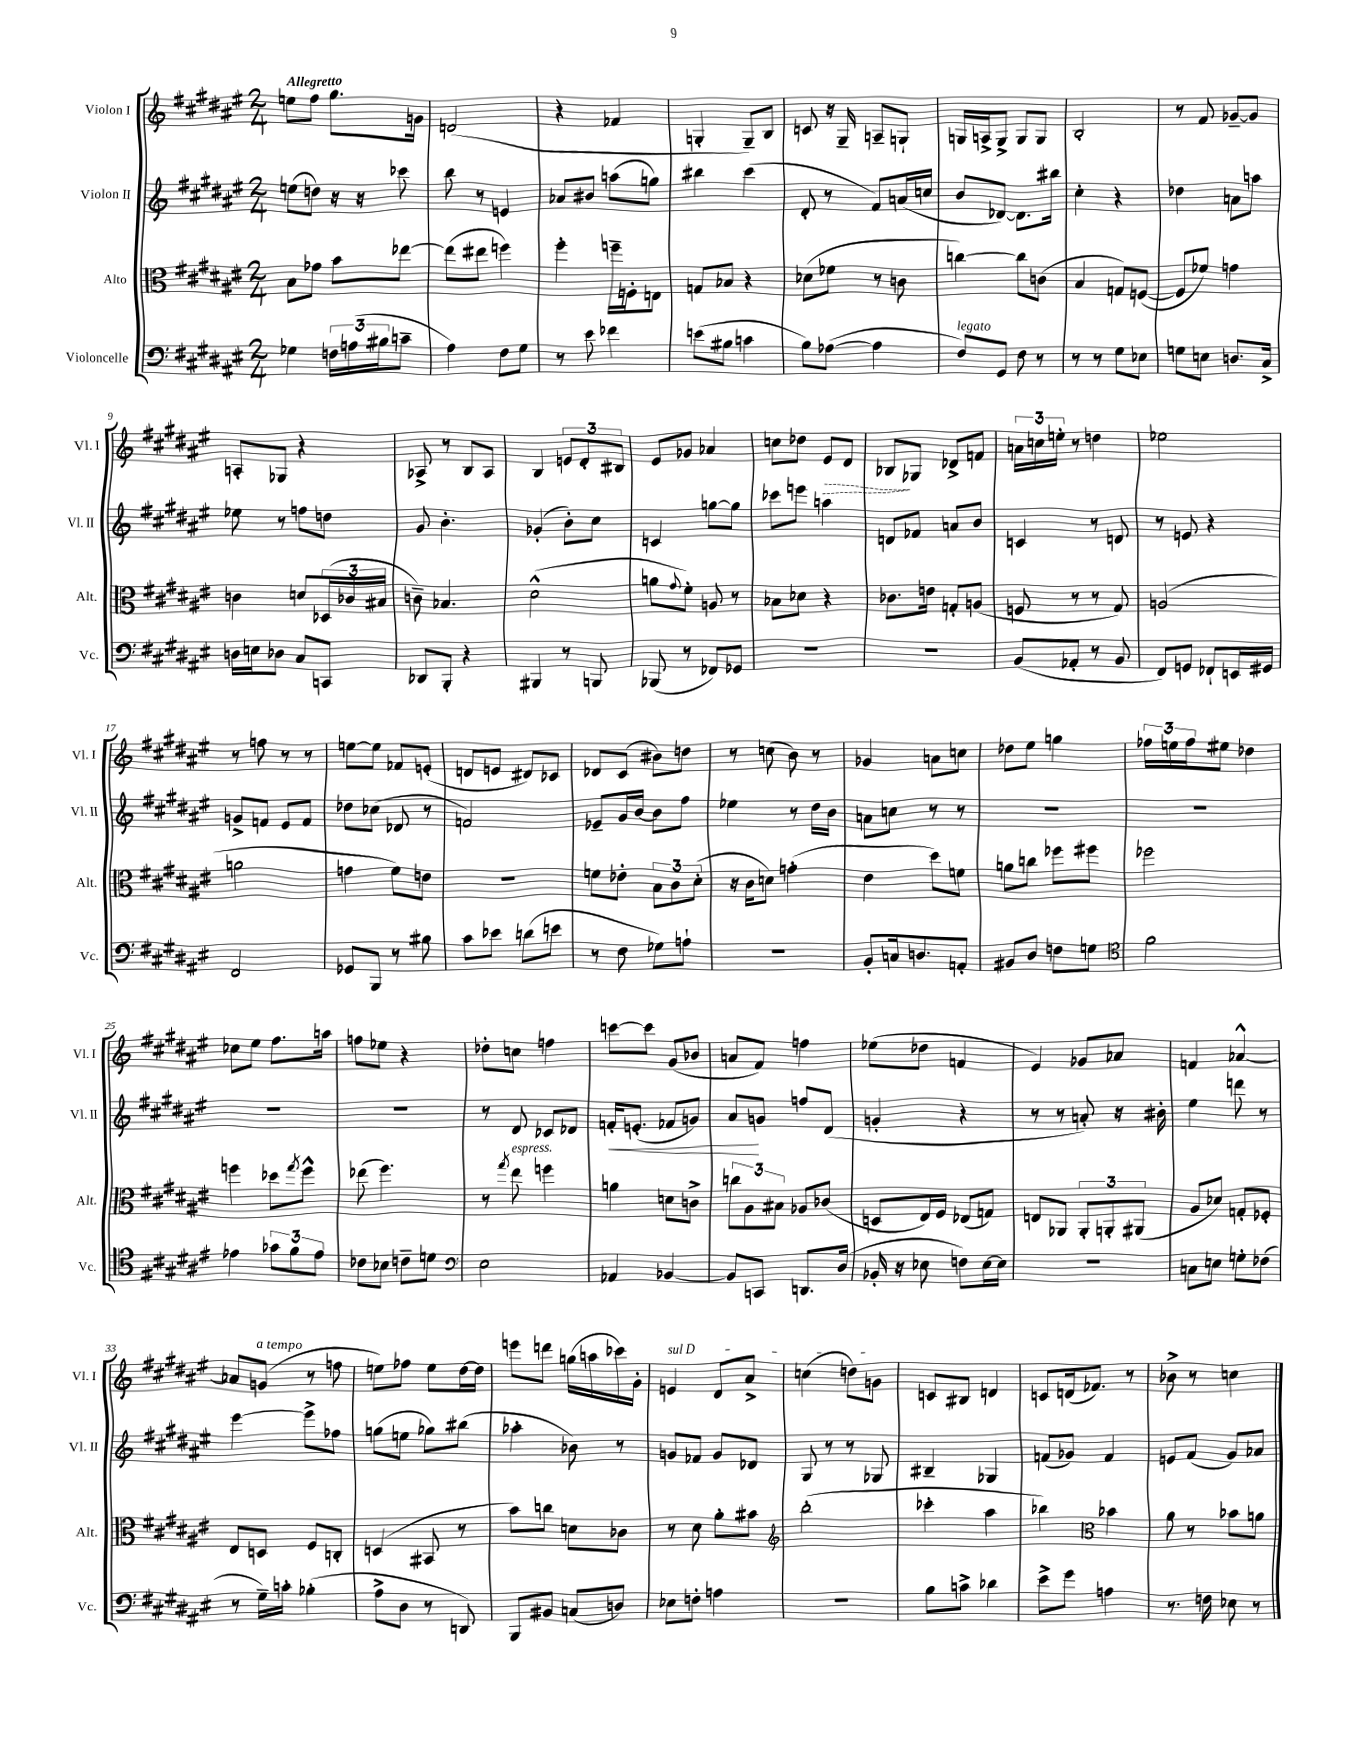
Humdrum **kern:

**kern	**kern	**kern	**dynam	**kern	**dynam
*part4	*part3	*part2	*part2	*part1	*part1
*staff4	*staff3	*staff2	*staff2	*staff1	*staff1
*I"Violoncelle	*I"Alto	*I"Violon II	*	*I"Violon I	*
*I'Vc.	*I'Alt.	*I'Vl. II	*	*I'Vl. I	*
*clefF4	*clefC3	*clefG2	*	*clefG2	*
*k[f#c#g#d#a#e#]	*k[f#c#g#d#a#e#]	*k[f#c#g#d#a#e#]	*	*k[f#c#g#d#a#e#]	*
*M2/4	*M2/4	*M2/4	*	*M2/4	*
=1	=1	=1	=1	=1	=1
!	!	!	!	!LO:TX:a:B:t=Allegretto	!
4G-X\	8B\L	(8een\L	.	8een\L	.
.	8g-X\J	8ddn\J)	.	8ff#\J	.
24Fn\LL	8b\L	16r	.	8.gg#\L	.
(24An\	.	.	.	.	.
.	.	16r	.	.	.
24B#X\J	.	.	.	.	.
8cn~\J	[8ee-X\J	8ccc-X\	.	.	.
.	.	.	.	16gn\Jk	.
=2	=2	=2	=2	=2	=2
4A#\)	(8ee-\L]	8bb\	.	(2dn/	.
.	8ee#X\J	8r	.	.	.
8F#\L	4ffn\)	4en/	.	.	.
8G#\J	.	.	.	.	.
=3	=3	=3	=3	=3	=3
8r	4ff#'\	8a-X/L	.	4r	.
8e#\	.	8b#X/J	.	.	.
4f-X\	16ffn~\LL	(8aan\L	.	4f-X/	.
.	16Fn'\J	.	.	.	.
.	8En\J	8ggn\J)	.	.	.
=4	=4	=4	=4	=4	=4
(8en\L	8Gn/L	4bb#X\	.	4Gn'/	.
8B#X\J	8B-X/J	.	.	.	.
4cn\	4r	(4ccc#\	.	8G~/L)	.
.	.	.	.	8B/J	.
=5	=5	=5	=5	=5	=5
8B\L)	(8d-X\L	8d#'/	.	8cn/	.
([8A-X\J	8f-X\J	8r	.	16r	.
.	.	.	.	16G#~/	.
4A-\]	8r	8f#/L)	.	8An~/L	.
.	8cn\	(16an/L	.	8Gn`/J	.
.	.	16ccn/JJ	.	.	.
=6	=6	=6	=6	=6	=6
!LO:TX:a:i:t=legato	!	!	!	!	!
8F#/L)	[4ccn\)	8b/L	.	16Gn/LL	.
.	.	.	.	16An^/J	.
8GG#/J	.	[8d-X/J)	.	8G^/J	.
8F#\	8cc\L]	8.d-\L]	.	8G/L	.
8r	(8cn\J	.	.	8G/J	.
.	.	16bb#X\Jk	.	.	.
=7	=7	=7	=7	=7	=7
8r	4B/	4cc#'\	.	2B'/	.
8r	.	.	.	.	.
8G#\L	8Gn/L)	4r	.	.	.
8E-X\J	([8Fn/J	.	.	.	.
=8	=8	=8	=8	=8	=8
8Gn\L	8F/L]	4dd-X\	.	8r	.
8En\J	8f-X/J)	.	.	8f#/	.
8.Dn/L	4gn\	8an\L	.	[8g-X~/L	.
.	.	8aan\J	.	8g-/J]	.
16C#^/Jk	.	.	.	.	.
!!LO:LB:g=z
=9	=9	=9	=9	=9	=9
16Dn\LL	4cn\	8ee-X\	.	8An'/L	.
16En\J	.	.	.	.	.
8D-X\J	.	8r	.	8G-X/J	.
8C#/L	8dn/L	8ffn\L	.	4r	.
8CCn/J	(24D-X/L	8ddn\J	.	.	.
.	24c-X/	.	.	.	.
.	24B#X/JJ	.	.	.	.
=10	=10	=10	=10	=10	=10
8DD-X/L	8cn~\)	8g#/	.	8A-X^/	.
8BBB'/J	4.B-X/	4.b'\	.	8r	.
4r	.	.	.	8B/L	.
.	.	.	.	8A-/J	.
=11	=11	=11	=11	=11	=11
4BBB#X/	(2d#^^\	(4g-X'/	.	4B/	.
8r	.	8b'\L)	.	12en/L	.
.	.	.	.	12d#'/	.
8BBBn/	.	8cc#\J	.	.	.
.	.	.	.	12B#X/J	.
=12	=12	=12	=12	=12	=12
(8BBB-X/	8an\L	4cn/	.	8e#/L	.
.	8qqg#/	.	.	.	.
8r	8f#'\J)	.	.	8g-X/J	.
8FF-X/L)	8An/	[8ggn\L	.	4a-X/	.
8GG-X/J	8r	8gg\J]	.	.	.
=13	=13	=13	=13	=13	=13
2r	8B-X\L	8ccc-X\L	.	8ccn\L	.
.	8d-X\J	8eeen\J	.	8dd-X\J	.
!	!	!	!	!	!LO:HP:b
.	4r	4aan\	.	8e#/L	>
.	.	.	.	8d#/J	.
=14	=14	=14	=14	=14	=14
2r	8.c-X\L	8dn/L	.	8B-X/L	.
.	.	8f-X/J	.	8G-X/J	]
.	16en\Jk	.	.	.	.
.	8Gn'/L	8an/L	.	8d-X^/L	.
.	(8An/J	8b/J	.	8fn/J	.
=15	=15	=15	=15	=15	=15
(8BB/L	8Fn/	4cn/	.	24an\LL	.
.	.	.	.	24ccn\	.
.	.	.	.	24een'\JJ	.
8AA-X'/J	8r	.	.	8r	.
8r	8r	8r	.	4ddn\	.
8BB/	8G#/)	8dn/	.	.	.
=16	=16	=16	=16	=16	=16
8FF#/L)	(2An/	8r	.	2ee-X\	.
8GGn/J	.	8en/	.	.	.
8FF-X`/L	.	4r	.	.	.
16EEn/L	.	.	.	.	.
16GG#X/JJ	.	.	.	.	.
!!LO:LB:g=z
=17	=17	=17	=17	=17	=17
2FF#/	2an\	8gn^/L	.	8r	.
.	.	8fn/J	.	8ffn\	.
.	.	8e#/L	.	8r	.
.	.	8f/J	.	8r	.
=18	=18	=18	=18	=18	=18
8GG-X/L	4gn\	8dd-X\L	.	[8een\L	.
8BBB/J	.	(8cc-X\J	.	8ee\J]	.
8r	8f#\L)	8d-X/	.	8f-X/L	.
8B#X\	8en\J	8r	.	(8en'/J	.
=19	=19	=19	=19	=19	=19
8c#\L	2r	2fn/)	.	8dn/L	.
8e-X\J	.	.	.	8en/J	.
(8dn\L	.	.	.	8d#X/L)	.
8en\J	.	.	.	8c-X/J	.
=20	=20	=20	=20	=20	=20
8r	8fn\L	8e-X~/L	.	8d-X/L	.
8F#\	8e-X'\J	16g#/L	.	(8c#/J	.
.	.	[16b/JJ	.	.	.
8G-X\L)	12B\L	8b\L]	.	8b#X\L)	.
.	12c#\	.	.	.	.
8An`\J	.	8ff#\J	.	8ddn\J	.
.	(12d#'\J	.	.	.	.
=21	=21	=21	=21	=21	=21
2r	16r	4ee-X\	.	8r	.
.	16c#\KL	.	.	.	.
.	8dn\J)	.	.	(8ccn\	.
.	(4gn'\	8r	.	8b\)	.
.	.	16dd#\LL	.	8r	.
.	.	16b\JJ	.	.	.
=22	=22	=22	=22	=22	=22
8BB'/L	4e#\	8an\L	.	4g-X/	.
16Cn/k	.	8ccn\J	.	.	.
8.Dn/	.	.	.	.	.
.	8dd#\L)	8r	.	8an\L	.
8AAn'/J	8fn\J	8r	.	8ccn\J	.
=23	=23	=23	=23	=23	=23
8BB#X/L	8an\L	2r	.	8dd-X\L	.
8D#/J	8ccn\J	.	.	8ee#\J	.
8Fn\L	8ff-X\L	.	.	4ggn\	.
8Gn\J	8ff#X\J	.	.	.	.
=24	=24	=24	=24	=24	=24
*clefC4	*	*	*	*	*
2f#\	2ff-X\	2r	.	24ff-X\LL	.
.	.	.	.	24een\	.
.	.	.	.	24ff-\J	.
.	.	.	.	8ee#X\J	.
.	.	.	.	4dd-X\	.
!!LO:LB:g=z
=25	=25	=25	=25	=25	=25
4e-X\	4ffn\	2r	.	8cc-X\L	.
.	.	.	.	8ee#\J	.
12g-X\L	8dd-X\L	.	.	8.ff#\L	.
12f#\	.	.	.	.	.
.	8qgg#/	.	.	.	.
.	8ff^^\J	.	.	.	.
12e-\J	.	.	.	.	.
.	.	.	.	16aan\Jk	.
=26	=26	=26	=26	=26	=26
8c-X\L	(8ee-X\	2r	.	8ffn\L	.
8B-X\J	4.ff#\)	.	.	8ee-X\J	.
8cn~\L	.	.	.	4r	.
8dn\J	.	.	.	.	.
=27	=27	=27	=27	=27	=27
*clefF4	*	*	*	*	*
2E#\	8r	8r	.	8dd-X'\L	.
.	8qgg#/	.	.	.	.
!	!LO:TX:a:i:t=espress.	!	!	!	!
.	8ee#\	8d#/	.	8ccn\J	.
.	4ffn\	8c-X/L	.	4ffn\	.
.	.	8d-X/J	.	.	.
=28	=28	=28	=28	=28	=28
!	!	!	!LO:HP:b	!	!
4AA-X/	4an\	16fn'/KL	<	[8cccn\L	.
.	.	(8.en'/J	.	.	.
.	.	.	.	8ccc\J]	.
[4BB-X/	8dn\L	8f-X/L	.	(8g#/L	.
.	8cn^\J	8gn/J)	.	8b-X/J	.
=29	=29	=29	=29	=29	=29
8BB-/L]	12ccn\L	8a#/L	.	8an/L	.
.	12A#\	.	.	.	.
8CCn/J	.	8gn/J	[	8f#/J)	.
.	12B#X\J	.	.	.	.
8.DDn/L	8A-X/L	8ffn/L	.	4ffn\	.
.	(8c-X/J	(8d#/J	.	.	.
(16D#/Jk	.	.	.	.	.
=30	=30	=30	=30	=30	=30
16BB-X'/	8Dn/L	4gn'/	.	(8ee-X\L	.
16r	.	.	.	.	.
8E-X\	16E#/L)	.	.	8dd-X\J	.
.	16F#/JJ	.	.	.	.
8Fn\L)	(8E-X/L	4r	.	4fn/	.
[16E-\L	8Gn/J)	.	.	.	.
16E-\JJ]	.	.	.	.	.
=31	=31	=31	=31	=31	=31
2r	8En/L	8r	.	4e#/)	.
.	8AA-X/J	8r	.	.	.
.	12AA-'/L	8an'/)	.	8g-X/L	.
.	12AAn'/	.	.	.	.
.	.	16r	.	8a-X/J	.
.	(12AA#X/J	.	.	.	.
.	.	16b#X'\	.	.	.
=32	=32	=32	=32	=32	=32
8Cn\L	8A#/L	4ee#\	.	4fn/	.
8En\J	8d-X/J)	.	.	.	.
8Gn'\L	8Gn'/L	8dddn\	.	[4a-X^^/	.
(8F-X\J	8F-X'/J	8r	.	.	.
!!LO:LB:g=z
=33	=33	=33	=33	=33	=33
8r	8E#/L	[4eee#\	.	8a-X/L]	.
!	!	!	!	!LO:TX:a:i:t=a tempo	!
16G#~\LL)	8Dn/J	.	.	(8gn/J	.
16cn'\JJ	.	.	.	.	.
(4B-X'\	8F#/L	8eee#^\L]	.	8r	.
.	8Cn'/J	8ff-X\J	.	8ffn\	.
=34	=34	=34	=34	=34	=34
8A#^\L	(4Dn/	(8ggn\L	.	8een\L)	.
8D#\J	.	8een\J	.	8ff-X\J	.
8r	8BB#X/	8gg-X\L)	.	8ee\L	.
8DDn/)	8r	(8bb#X\J	.	[16dd#\L	.
.	.	.	.	16dd#\JJ]	.
=35	=35	=35	=35	=35	=35
8BBB/L	8b\L)	4aa-X'\	.	8eeen\L	.
8BB#X/J	8ccn\J	.	.	8dddn\J	.
(8Cn/L	8dn\L	8b-X\)	.	(16ggn\LL	.
.	.	.	.	16aan\	.
8Dn/J)	8c-X\J	8r	.	16ccc-X\)	.
.	.	.	.	16g#'\JJ	.
=36	=36	=36	=36	=36	=36
!	!	!	!	!LO:TX:a:i:t=sul D	!
8E-X\L	8r	8gn/L	.	4en/	.
8Fn'\J	8d#\	8f-X/J	.	.	.
4An\	8a#'\L	8g/L	.	8d#/L	.
.	8b#X\J	8d-X/J	.	8a#^/J	.
=37	=37	=37	=37	=37	=37
*	*clefG2	*	*	*	*
2r	(2bb'\	8G#/	.	(4ccn\	.
.	.	8r	.	.	.
.	.	8r	.	8ddn\L)	.
.	.	8G-X/	.	8gn\J	.
=38	=38	=38	=38	=38	=38
8B\L	4ccc-X'\	4B#X~/	.	8cn/L	.
8cn^\J	.	.	.	8B#X/J	.
4d-X\	4aa#\	4G-X/	.	4dn/	.
=39	=39	=39	=39	=39	=39
8e#^\L	4bb-X\)	(8fn/L	.	8cn/L	.
8g#\J	.	8g-X/J)	.	(16dn/k	.
.	.	.	.	8.f-X/J)	.
*	*clefC3	*	*	*	*
4An\	4b-X\	4f/	.	.	.
.	.	.	.	8r	.
=40	=40	=40	=40	=40	=40
8.r	8a#\	8en/L	.	8b-X^\	.
.	8r	(8f#/J	.	8r	.
16Fn\	.	.	.	.	.
8E-X\	8b-X\L	8g#/L)	.	4ccn\	.
8r	8an\J	8a-X/J	.	.	.
==	==	==	==	==	==
*-	*-	*-	*-	*-	*-
